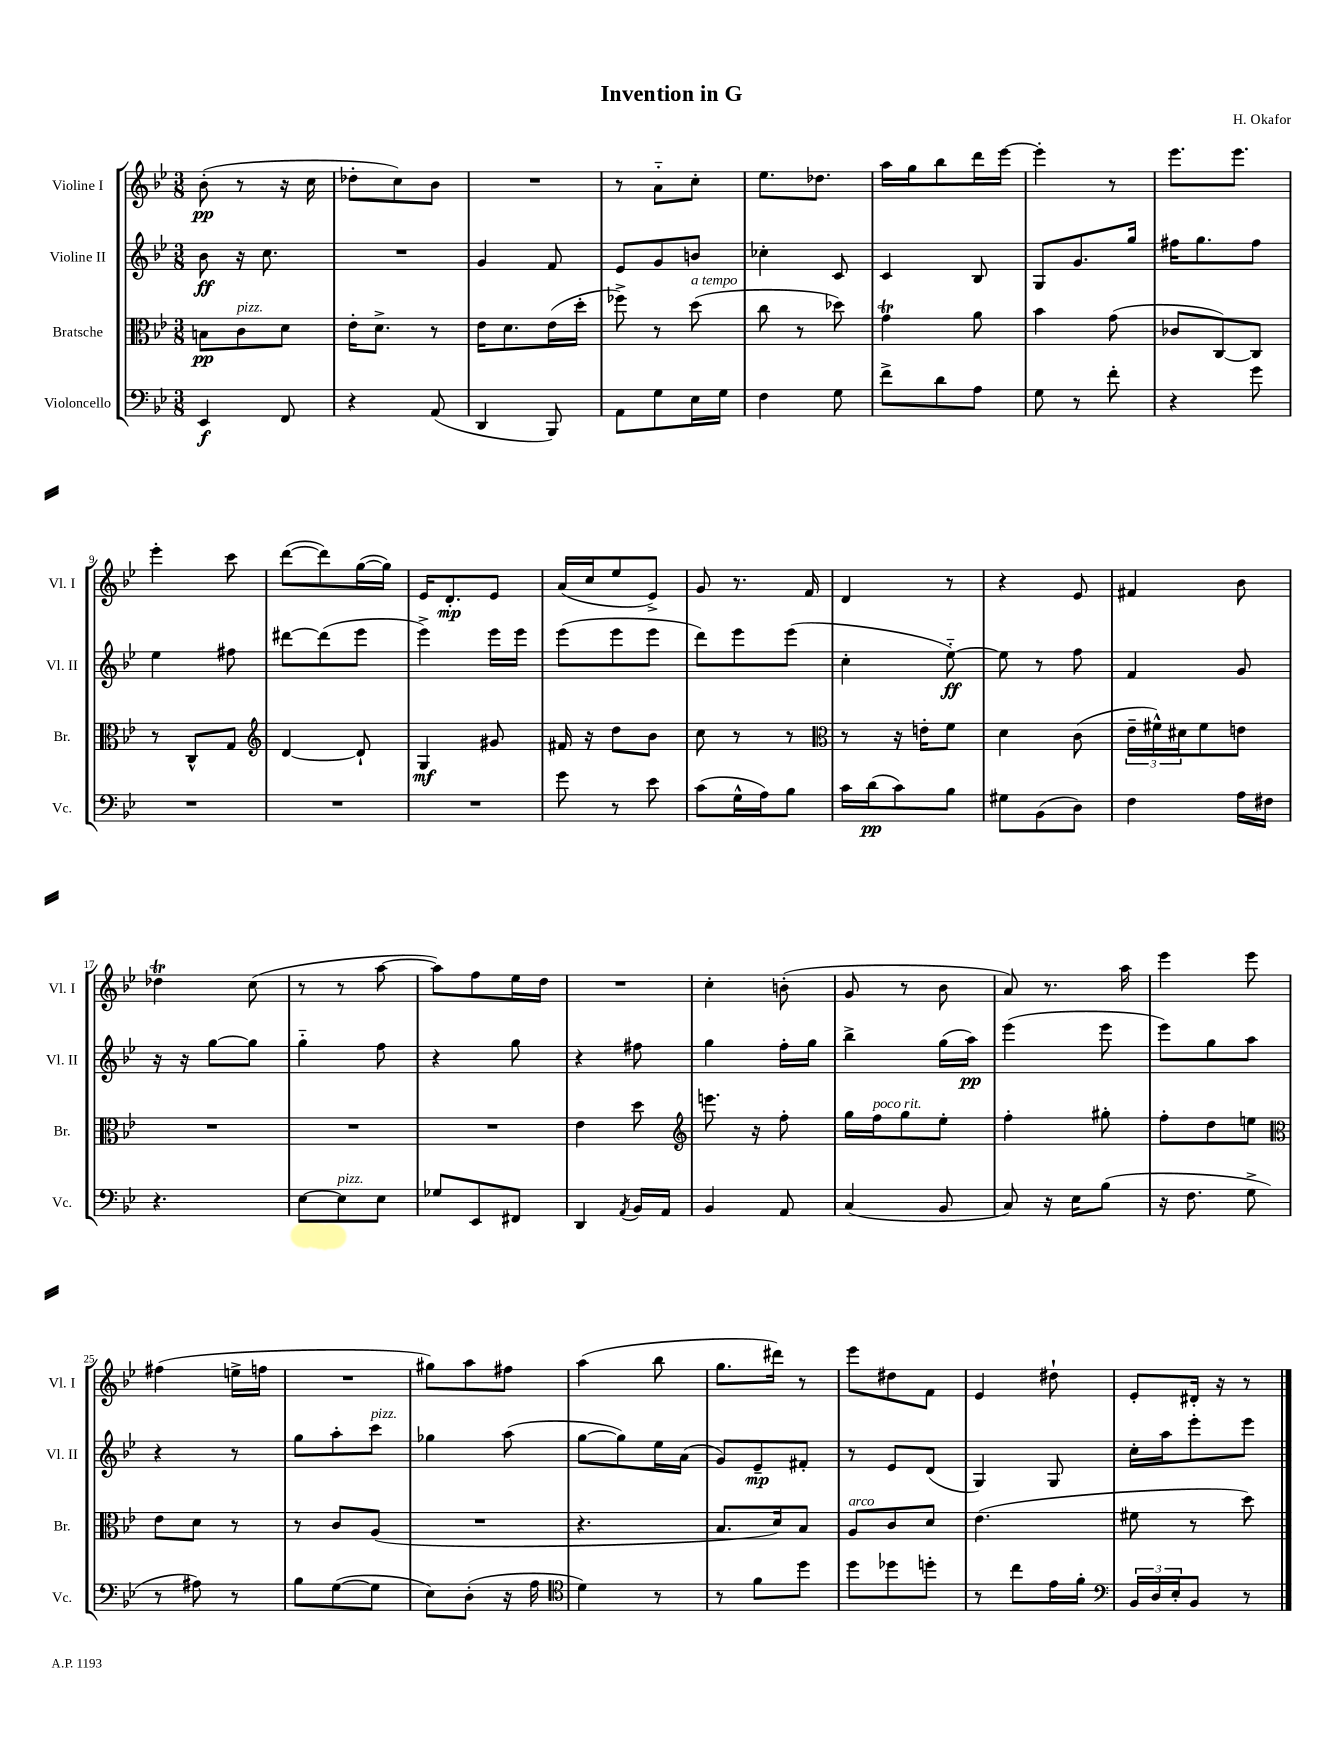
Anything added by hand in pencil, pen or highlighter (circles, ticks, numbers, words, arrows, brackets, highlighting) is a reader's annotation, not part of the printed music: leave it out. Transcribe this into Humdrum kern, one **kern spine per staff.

**kern	**kern	**kern	**kern
*staff4	*staff3	*staff2	*staff1
*clefF4	*clefC3	*clefG2	*clefG2
*k[b-e-]	*k[b-e-]	*k[b-e-]	*k[b-e-]
*M3/8	*M3/8	*M3/8	*M3/8
4EE-	8B	8b-	(8b-'
.	8c	16r	8r
.	.	8.cc	.
8FF	8d	.	16r
.	.	.	16cc
=	=	=	=
4r	16e-'	4.r	8dd-'
.	8.d^	.	.
.	.	.	8cc)
(8AA	8r	.	8b-
=	=	=	=
4DD	16e-	4g	4.r
.	8.d	.	.
8BBB-)	(16e-	8f	.
.	16dd'	.	.
=	=	=	=
8AA	8ff-^)	8e-	8r
8G	8r	8g	8a'~
16E-	(8dd	8b	8cc'
16G	.	.	.
=	=	=	=
4F	8cc	4cc-'	8.ee-
.	8r	.	.
.	.	.	8.dd-
8G	8dd-)	8c	.
=	=	=	=
8f^	4g	4c	16aa
.	.	.	16gg
8d	.	.	8bb-
8A	8a	8B-	16ddd
.	.	.	[16eee-
=	=	=	=
8G	4b-	8G	4eee-']
8r	.	8.g	.
8f'	(8g	.	8r
.	.	16gg	.
=	=	=	=
4r	8c-	16ff#	8.eee-
.	.	8.gg	.
.	[8C)	.	.
.	.	.	8.eee-
8g	8C]	8ff#	.
=	=	=	=
4.r	8r	4ee-	4eee-'
.	8C^^	.	.
.	8G	8ff#	8ccc
=	=	=	=
*	*clefG2	*	*
4.r	[4d	[8ddd#	([8ddd
.	.	(8ddd#]	8ddd])
.	8d`]	8eee-	([16gg
.	.	.	16gg])
=	=	=	=
4.r	4G	4eee-^)	16e-
.	.	.	8.d'
.	8g#	16eee-	8e-
.	.	16eee-	.
=	=	=	=
8g	16f#	(8eee-	(16a
.	16r	.	16cc
8r	8dd	8eee-	8ee-
8e-	8b-	8eee-	8e-^)
=	=	=	=
(8c	8cc	8ddd)	8g
16G^^	8r	8eee-	8.r
16A)	.	.	.
8B-	8r	(8eee-	.
.	.	.	16f
=	=	=	=
*	*clefC3	*	*
16c	8r	4cc'	4d
(16d	.	.	.
8c)	16r	.	.
.	16e'	.	.
8B-	8f	[8ee-'~)	8r
=	=	=	=
8G#	4d	8ee-]	4r
(8BB-	.	8r	.
8D)	(8c	8ff	8e-
=	=	=	=
4F	24e-~	4f	4f#
.	24f#^^)	.	.
.	24d#	.	.
.	8f#	.	.
16A	8e	8g	8b-
16F#	.	.	.
=	=	=	=
4.r	4.r	16r	4dd-
.	.	16r	.
.	.	[8gg	.
.	.	8gg]	(8cc
=	=	=	=
[8E-	4.r	4gg'~	8r
8E-]	.	.	8r
8E-	.	8ff	[8aa
=	=	=	=
8G-	4.r	4r	8aa])
8EE-	.	.	8ff
8FF#	.	8gg	16ee-
.	.	.	16dd
=	=	=	=
4DD	4e-	4r	4.r
8qAA	.	.	.
16BB-	8dd	8ff#	.
16AA	.	.	.
=	=	=	=
*	*clefG2	*	*
4BB-	8.eee	4gg	4cc'
.	16r	.	.
8AA	8ff'	16ff'	(8b'
.	.	16gg	.
=	=	=	=
(4C	16gg	4bb-^	8g
.	16ff	.	.
.	8gg	.	8r
8BB-	8ee-'	(16gg	8b-
.	.	16aa)	.
=	=	=	=
8C)	4ff'	(4eee-	8a)
16r	.	.	8.r
16E-	.	.	.
(8B-	8gg#'	8eee-	.
.	.	.	16aa
=	=	=	=
16r	8ff'	8eee-)	4eee-
8.F	.	.	.
.	8dd	8gg	.
8G^	8ee	8aa	8eee-
=	=	=	=
*	*clefC3	*	*
8r	8e-	4r	(4ff#
8A#)	8d	.	.
8r	8r	8r	16ee^
.	.	.	16ff
=	=	=	=
8B-	8r	8gg	4.r
([8G	8c	8aa'	.
8G]	(8A	8ccc	.
=	=	=	=
8E-)	4.r	4gg-	8gg#)
(8D'	.	.	8aa
16r	.	(8aa	8ff#
16A	.	.	.
=	=	=	=
*clefC4	*	*	*
4d)	4.r	[8gg	(4aa
.	.	8gg])	.
8r	.	16ee-	8bb-
.	.	(16a	.
=	=	=	=
8r	8.B-	8g)	8.gg
8f	.	8e-~	.
.	16d)	.	16ddd#)
8dd	8B-	8f#'	8r
=	=	=	=
8dd	8A	8r	8eee-
8dd-	8c	8e-	8dd#
8dd'	8d	(8d	8f
=	=	=	=
8r	(4.e-	4G)	4e-
8cc	.	.	.
16e-	.	8G	8dd#`
16f'	.	.	.
=	=	=	=
*clefF4	*	*	*
24BB-	8f#	16cc'	8e-'
24D	.	.	.
.	.	16aa	.
24E-'	.	.	.
8BB-	8r	8eee-'	16d#'
.	.	.	16r
8r	8dd)	8eee-	8r
==	==	==	==
*-	*-	*-	*-
